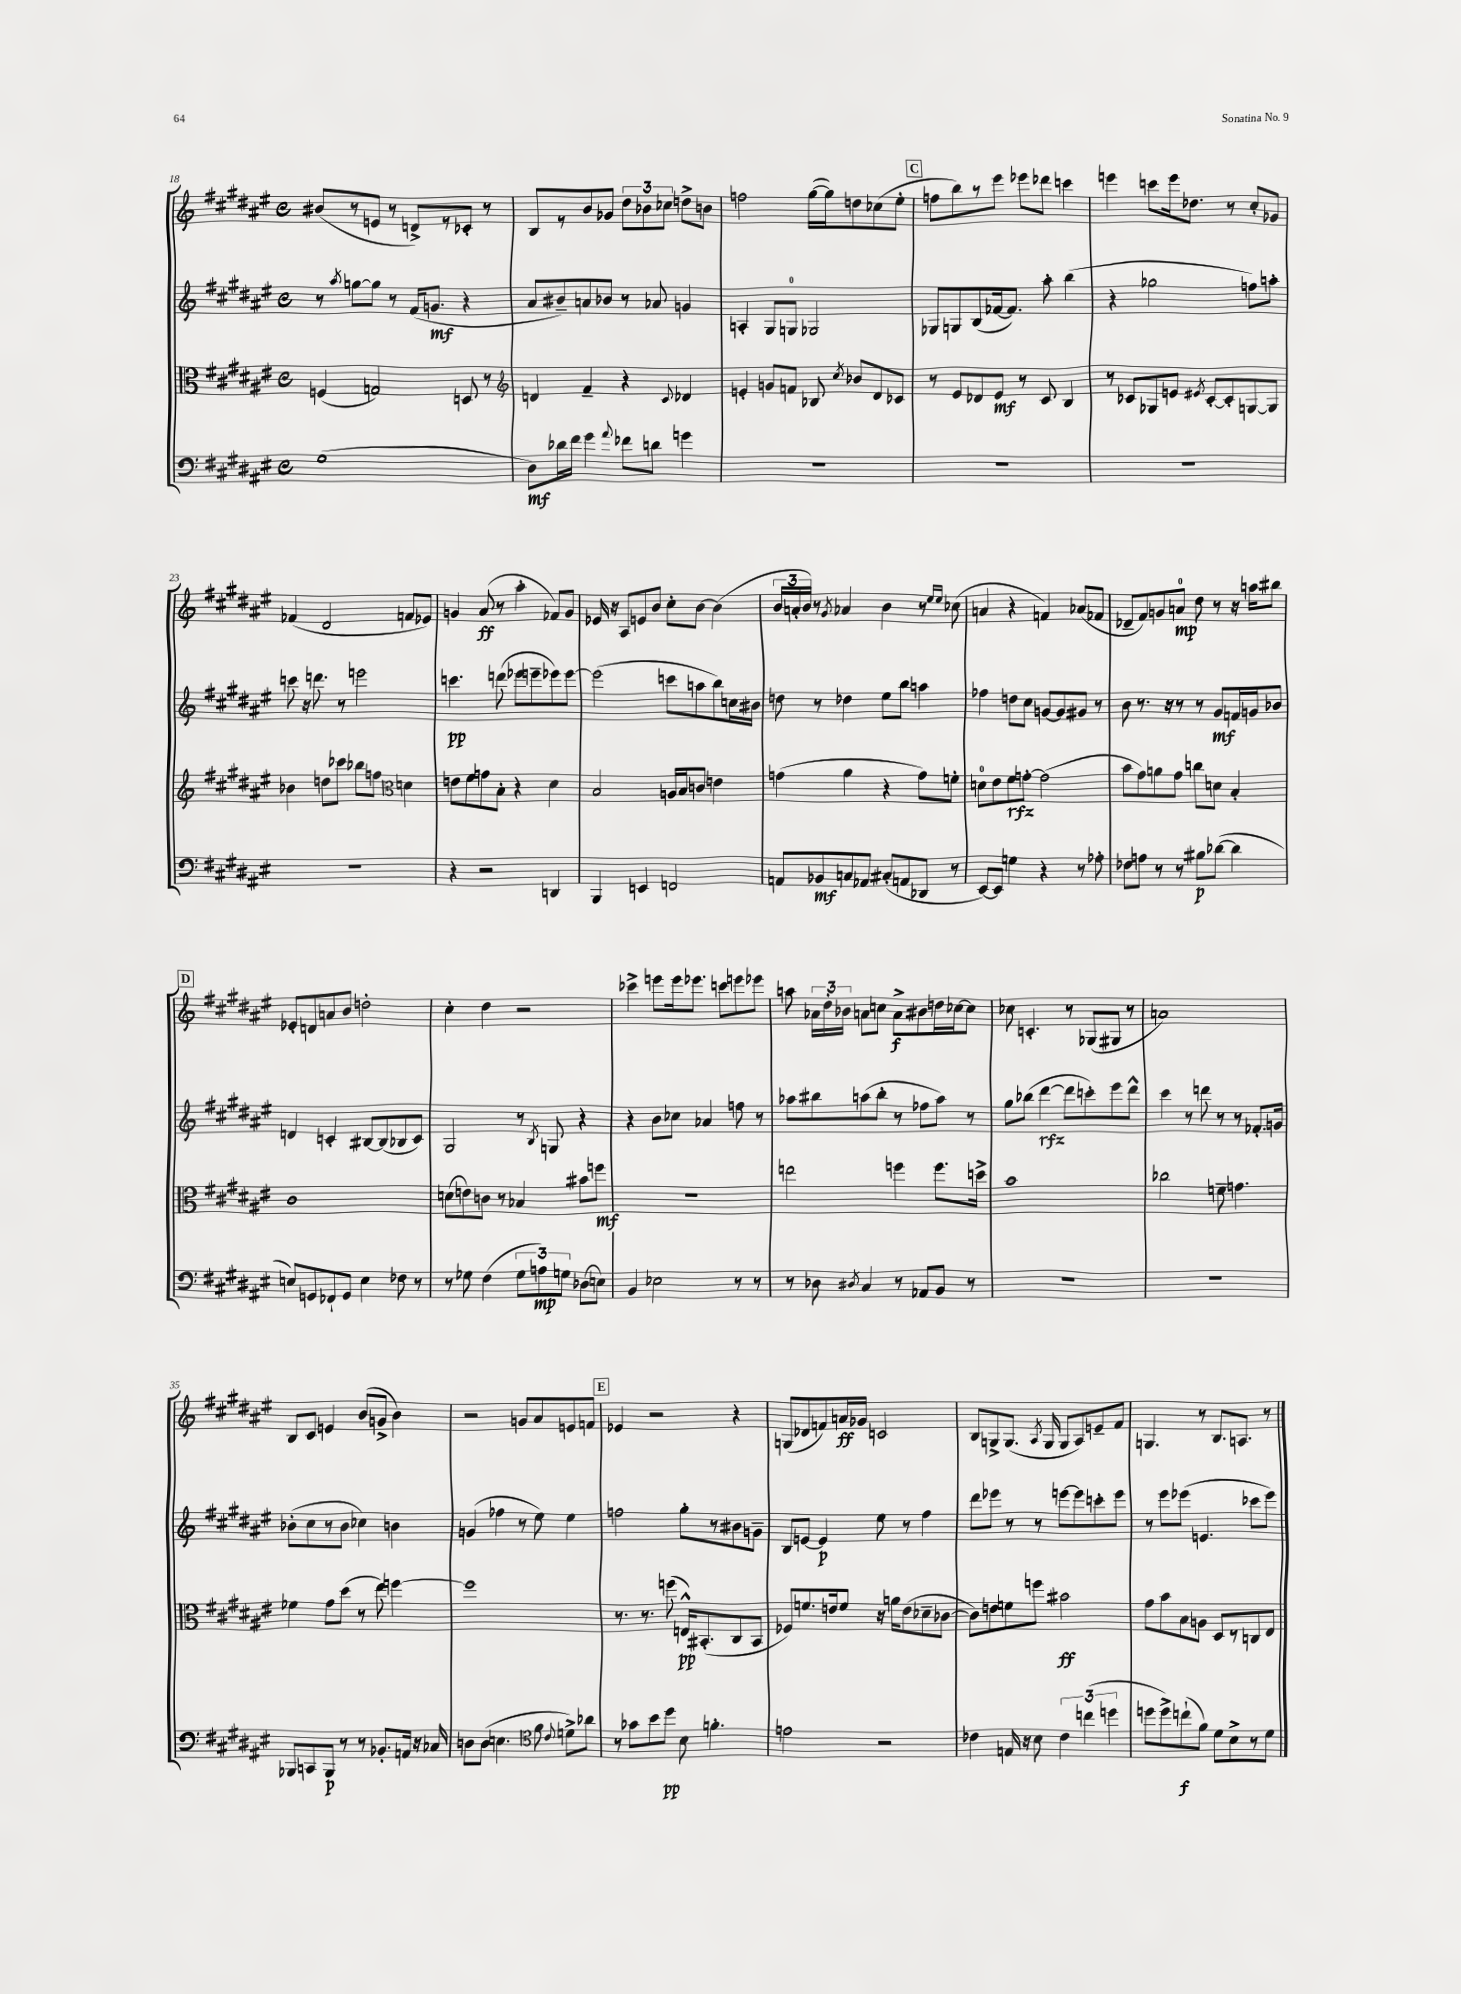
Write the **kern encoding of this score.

**kern	**kern	**kern	**kern
*staff4	*staff3	*staff2	*staff1
*clefF4	*clefC3	*clefG2	*clefG2
*k[f#c#g#d#a#e#]	*k[f#c#g#d#a#e#]	*k[f#c#g#d#a#e#]	*k[f#c#g#d#a#e#]
*M4/4	*M4/4	*M4/4	*M4/4
*met(c)	*met(c)	*met(c)	*met(c)
(1G#	(4F	8r	(8b#
.	.	8qaa#	.
.	.	[8gg	8r
.	2G)	8gg]	8e
.	.	8r	8r
.	.	(16f#	8d^)
.	.	8.g	.
.	.	.	8r
.	8D	4r	8c-'
.	8r	.	8r
=	=	=	=
*	*clefG2	*	*
8D#)	4d	8a#	8B
16d-	.	8b#~)	8r
16f#	.	.	.
4g#	4f#~	8a	8b
.	.	8b-	8g-
8qqa#	.	.	.
8f-	4r	8r	12dd#
.	.	.	12b-
8d	.	8a-	.
.	.	.	12cc-
.	8qqc#	.	.
4g	4d-	4g	8dd^
.	.	.	8b
=	=	=	=
1r	4e'	4A'	2ff
.	8g	8G#	.
.	8f	8G	.
.	8B-	2G-	([16gg#
.	.	.	16gg#])
.	8qcc#	.	.
.	8b-	.	8dd
.	8d#	.	(8cc-
.	8c-	.	8ee#'
=	=	=	=
1r	8r	8G-	8ff
.	8e#	8G	8bb)
.	8d-	(8B	8r
.	8e#	[16f-	8eee#
.	.	8.f-])	.
.	8r	.	8eee-
.	8c#	8aa#'	8ddd-
.	4B	(4bb	4ccc
=	=	=	=
1r	8r	4r	4eee
.	8c-	.	.
.	8G-	2gg-	8ccc
.	8e	.	16eee
.	.	.	8.dd-
.	8qe#	.	.
.	[8c-'	.	.
.	8c-']	.	8r
.	[8G	8ff)	8cc#'
.	8G]	8aa'	8g-
=	=	=	=
1r	4b-	8ccc	(4f-
.	.	16r	.
.	.	8.ddd	.
.	8dd	.	2d#
.	8ccc-	8r	.
.	8bb-	2eee	.
.	8ff	.	.
*	*clefC3	*	*
.	4d	.	8f
.	.	.	8e-)
=	=	=	=
4r	8e	4.ccc	4g
.	8f#	.	.
2r	8g	.	(8a#
.	8B'	(8ddd	8r
.	4r	8eee-	4aa#'
.	.	8eee~	.
4DD	4d#	8eee-)	8f-)
.	.	[8eee-	8g
=	=	=	=
4BBB	2B	(2eee-]	16e-
.	.	.	16r
.	.	.	8A#
4EE	.	.	8e
.	.	.	8b
2FF	16A	8ccc	8cc#'
.	16B	.	.
.	8c	8aa	[8b
.	4e	8bb)	(4b]
.	.	16cc	.
.	.	16b#	.
=	=	=	=
8AA	(4g	8dd	24b
.	.	.	24a'
.	.	.	24b)
8BB-	.	8r	8r
.	.	.	8qg#
8C	4a#	4dd-	4a-
8AA-	.	.	.
(8C#'	4r	8ee#	4b
8AA	.	8bb	.
8DD-	8g)	4aa	8r
.	.	.	16qqee#
.	.	.	16qqee#
8r	8f'	.	(8cc-
=	=	=	=
[8EE#)	8d	4ff-	4a
8EE#]	8e#	.	.
4G	8f#	8dd	4r
.	[8g'	8cc#	.
4r	(2g]	[8g	4f)
.	.	8g]	.
8r	.	8g#	(8a-
8A-'	.	8r	8f-
=	=	=	=
8F-	8b	8b	8d-~
8A	8g#)	8.r	8f#)
8r	8a	.	8g
.	.	16r	.
8r	8g#	8r	8a
8B#	8cc	8r	8dd#
([8d-	8d	8g#	8r
4d-]	4B'	16f	16r
.	.	16g	16aa
.	.	8b-	8bb#
=	=	=	=
8E)	1c#	4d	8e-'
8GG	.	.	8d
8FF-`	.	4c'	8a
8GG	.	.	8b
4E	.	[8B#	2dd'
.	.	(8B#]	.
8F-	.	8B-	.
8r	.	8c)	.
=	=	=	=
8r	(8d	2G#	4cc#'
8G-	8e)	.	.
(4F#	8c	.	4dd#
.	8r	.	.
12G-	4B-	8r	2r
12A)	.	.	.
.	.	8qB	.
.	.	8G	.
12G	.	.	.
(8D-	8b#	4r	.
8E)	8ff	.	.
=	=	=	=
4BB	1r	4r	4ccc-^
2E-	.	8b	8eee
.	.	8cc-	16eee
.	.	.	8.eee-
.	.	4a-	.
.	.	.	8ccc
8r	.	8ff	8eee
8r	.	8r	8eee-
=	=	=	=
8r	2ee	8aa-	8aa
8D-	.	8bb#	24a-
.	.	.	24dd#'
.	.	.	24b-
8qD#	.	.	.
4C#	.	(8aa	8a
.	.	8bb#'	8cc
8r	4ff	8r	8a^
8AA-	.	8ff-	8b#
8BB	8.ff	8aa)	16dd
.	.	.	[16cc-
8r	.	8r	8cc-]
.	16dd^	.	.
=	=	=	=
1r	1b	8gg#	8cc-
.	.	(8bb-	4.c'
.	.	[4ddd#	.
.	.	8ddd#]	8r
.	.	8ccc')	(8G-
.	.	8eee#	8G#
.	.	8ddd#^^	8r
=	=	=	=
1r	2cc-	4ccc#	1a)
.	.	8r	.
.	.	8ddd	.
.	8f~	8r	.
.	4.g	8r	.
.	.	8.f-'	.
.	.	16g	.
=	=	=	=
8BBB-	4f-	(8b-'	8B
8CC	.	8cc#	8c#
8BBB-	8g#	8r	4e
8r	(8dd#	8b-	.
8r	8r	4cc-)	(8b
8.BB-'	8ee#)	.	8g^
.	[4ff	4b	4b)
16AA	.	.	.
16r	.	.	.
16C-	.	.	.
=	=	=	=
8D	1ff]	(4g	2r
(8D	.	.	.
4.E	.	4ff-	.
.	.	8r	8g
*clefC4	*	*	*
8f#	.	8ee#)	8a#
8qqc#	.	.	.
8d^)	.	4ee#	8e
8a-	.	.	8f
=	=	=	=
8r	8.r	2ff	4e-
8g-	.	.	.
.	8.r	.	.
8b	.	.	2r
8dd#	(8ff	.	.
8B	16E^^)	8gg#'	.
.	(8.BB#'	.	.
4.f'	.	8r	.
.	8C#	8b#	4r
.	8BB#	8g~	.
=	=	=	=
2e	8F-)	8B	(8G
.	8.f	[8e	8d-
.	.	4e]	8f)
.	16e	.	.
.	8f	.	16a
.	.	.	16g-
2r	16r	8ee#	2c
.	16a	.	.
.	(8e	8r	.
.	8d-~	4ff#	.
.	[8c-	.	.
=	=	=	=
4c-	8c-])	8ddd#	8B
.	8e	8eee-	8G^
16E	8f	8r	(8.G
16r	.	.	.
8B	8ff	8r	.
.	.	.	8qA#
.	.	.	16G
6c-	2b#	[8eee	8G
.	.	8eee]	8A#)
(6cc	.	.	.
.	.	8ccc'	8e~
6dd	.	.	.
.	.	8eee	8f#
=	=	=	=
8dd	8g#	8r	4.G
8dd^)	8b	8eee#	.
(8cc`	8B	(8eee-	.
8f#)	8A	4.e	8r
8d#	8D#	.	8.B
8B^	8r	.	.
.	.	.	8.A
8r	8C	8ccc-	.
8d#	8E#	8eee-)	8r
==	==	==	==
*-	*-	*-	*-
